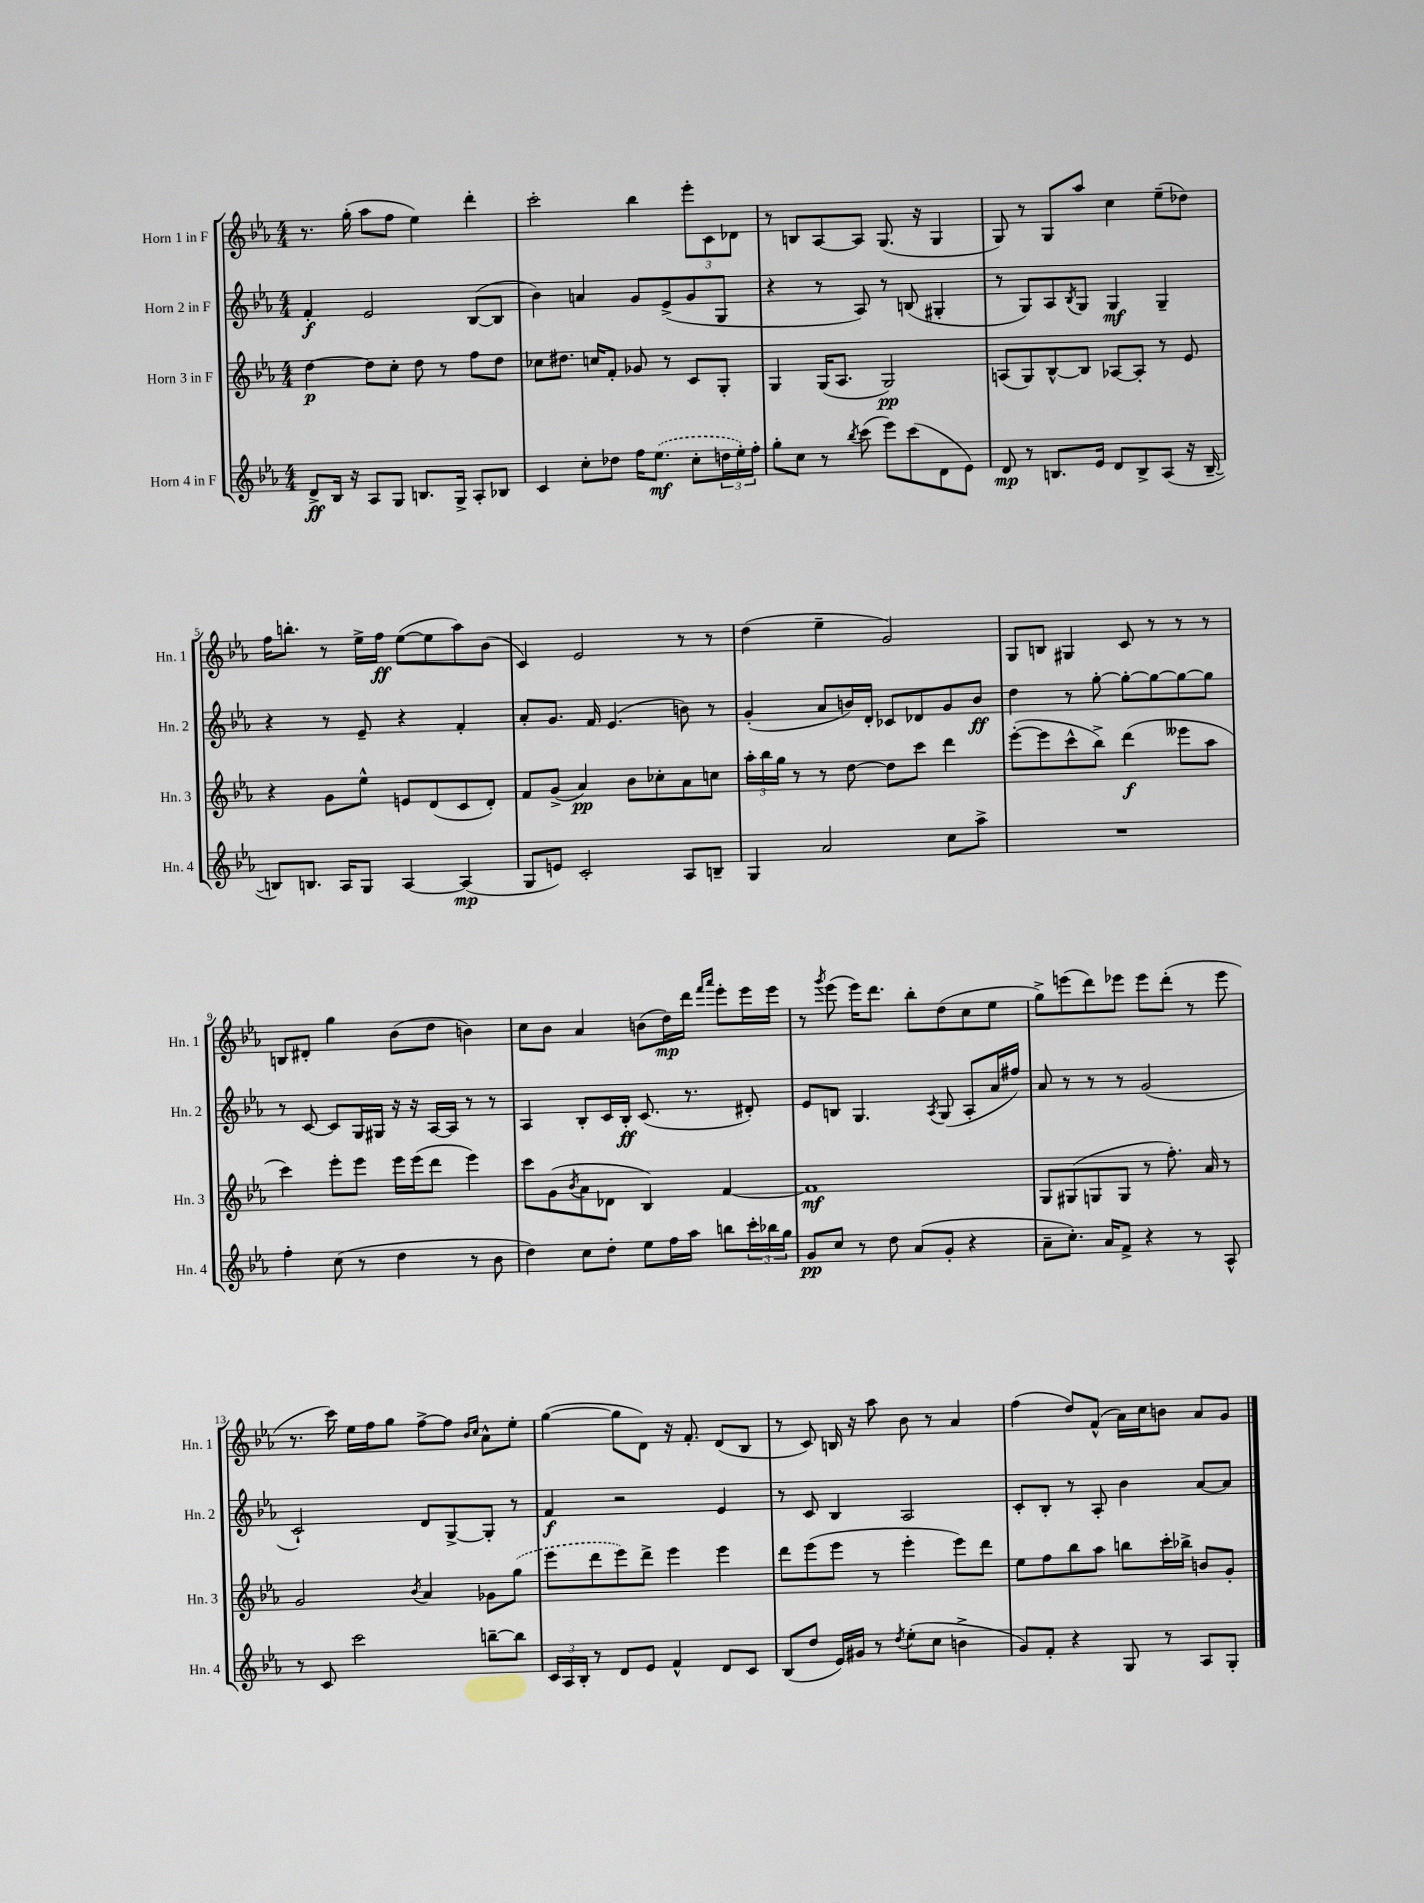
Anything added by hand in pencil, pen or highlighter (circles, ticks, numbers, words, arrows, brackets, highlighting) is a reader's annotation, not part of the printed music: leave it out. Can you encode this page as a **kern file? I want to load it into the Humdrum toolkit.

**kern	**kern	**kern	**kern
*staff4	*staff3	*staff2	*staff1
*clefG2	*clefG2	*clefG2	*clefG2
*k[b-e-a-]	*k[b-e-a-]	*k[b-e-a-]	*k[b-e-a-]
*M4/4	*M4/4	*M4/4	*M4/4
8d^	[4dd	4f'	8.r
16B-	.	.	.
16r	.	.	(16gg'
8A-	8dd]	2e-	8aa-
8G	8cc'	.	8ff
8.B	8dd	.	4ee-)
.	8r	.	.
16G^	.	.	.
8A-'	8ff	([8B-	4ddd'
8B-	8dd	8B-]	.
=	=	=	=
4c	8cc-	4b-)	2ccc'
.	8.dd#	.	.
8cc'	.	4a	.
.	16cc	.	.
8dd-	8f'	.	.
16ff	8g-	8g	4bb-
(8.ee-	.	.	.
.	8r	(8e-^	.
8cc'	8c	8g	12eee-'
.	.	.	12c
24dd	8G'	8G	.
24ee-')	.	.	12d-
24ff'	.	.	.
=	=	=	=
8gg'	4G	4r	8r
8cc	.	.	8B
8r	(16G	8r	[8A-
.	8.A-	.	.
8qbb-	.	.	.
(8ccc	.	8A-)	8A-]
8eee-)	2G)	8r	(8.G
(8ccc	.	(8B	.
.	.	.	16r
8d	.	4G#'	4G
8e-)	.	.	.
=	=	=	=
8d	(8A	8r	8G)
8r	8G)	8G)	8r
8.B	[8B-^^	8A-	8G
.	.	8qB-	.
.	8B-]	8G	8aa-
16e-	.	.	.
8d	[8A-	4G	4cc
8B^	8A-']	.	.
(8A-	8r	4G~	(8ee-~
16r	8e-	.	8dd-)
[16B~	.	.	.
=	=	=	=
8B])	4r	4r	16ff
.	.	.	8.bb'
8.B	.	.	.
.	8g	8r	8r
16A-	.	.	.
8G	8ee-^^	8e-~	16ee-^
.	.	.	16ff
[4A-	8e	4r	([8ee-
.	(8d	.	8ee-]
(4A-]	8c	4f'	8aa-)
.	8d')	.	(8b-
=	=	=	=
8G	8f	8a-'	4c)
8e)	(8g^	8.g	.
2c'	4a-)	.	2e-
.	.	16f	.
.	.	(4.e-	.
.	8b-	.	.
.	8cc-'	.	.
8A-	8a-	8b)	8r
8B~	8cc	8r	8r
=	=	=	=
4G	24aa-'	(4g'	(4dd
.	24bb-	.	.
.	24gg	.	.
.	8r	.	.
2a-	8r	8a-	4ee-~
.	[8dd	16b)	.
.	.	16d'	.
.	8dd]	8c-	2g)
.	8ccc	8d-	.
8cc	4ddd	8g	.
8aa-^	.	8b	.
=	=	=	=
1r	([8eee-'	4dd	8G
.	8eee-]	.	8B
.	8ccc^^	8r	4G#
.	8bb-^)	[8gg'	.
.	(4ddd	8gg'_	8c
.	.	8gg_	8r
.	8eee--	8gg_	8r
.	8aa-	8gg]	8r
=	=	=	=
4ff'	4ccc)	8r	8B
.	.	[8c	8d#'
(8cc	8eee-'	8c]	4gg
8r	8eee-	16G	.
.	.	16G#	.
4dd	16eee-	16r	(8b-
.	(16eee-	16r	.
.	8ddd	[16A-	8dd
.	.	16A-]	.
8r	4eee-)	8r	4b)
8b-	.	8r	.
=	=	=	=
4dd)	8ccc	4A-	8cc
.	(8g	.	8b-
.	8qb-	.	.
8cc	8a-	8B-'	4a-
8dd'	8d-	16c	.
.	.	16B-'	.
8ee-	4B-)	(8.c	(8b
16ff	.	.	16dd)
16aa-	.	8.r	16ddd
.	.	.	16qqfff
.	.	.	16qqaaa-
8bb	[4f	.	8eee-'
24ccc'	.	8d#')	16eee-
24bb-	.	.	.
.	.	.	16eee-
24gg	.	.	.
=	=	=	=
8g	1f]	8e-	8r
.	.	.	8qggg
8cc	.	8B	(8eee-
8r	.	4.G	16eee-)
.	.	.	8.ddd
8dd	.	.	.
(8a-	.	.	8bb-'
.	.	8qA-	.
8g'	.	(8G	(8dd
4r	.	8A-'	8cc
.	.	16a-	8ee-
.	.	16ff#)	.
=	=	=	=
8a-~	8G	8a-	8gg^)
8.cc')	(8G#	8r	(8eee
.	8G	8r	8ddd)
16a-	.	.	.
8f^	8G	8r	8eee-
4r	8r	(2g	8eee-
.	8.ff')	.	(8ddd'
8r	.	.	8r
.	16a-	.	.
8A-^^	8r	.	8eee-
=	=	=	=
8r	2g	2c`)	8.r
8c	.	.	.
.	.	.	16ccc)
2ccc	.	.	16ee-
.	.	.	16ff
.	.	.	8gg
.	8qb-	.	.
.	4a-	8d	[8ff^
.	.	[8G^	8ff]
.	.	.	16qqb-
.	.	.	16qqcc
[8bb~	8g-	8G']	8a-^^
8bb]	(8gg	8r	8ee-'
=	=	=	=
24c	8eee-	4f	([4gg
24A-	.	.	.
24B-'	.	.	.
8r	8ddd	.	.
8d	8eee-)	2r	8gg]
8e-	8ddd^	.	8d)
4f^^	4eee-	.	16r
.	.	.	8.f'
8d	4eee-	4e-	(8d
8c	.	.	8B-
=	=	=	=
(8B-	8ddd	8r	8r
8dd	(8eee-	8c	8c)
16e-)	8eee-	4B-	16B
16g#	.	.	16r
8r	8r	.	8aa-
8qdd	.	.	.
(8ee-'	4eee-'	2A-	8b-
8cc	.	.	8r
4b^	8eee-)	.	4a-
.	8ddd	.	.
=	=	=	=
8g)	8ee-	8c'	(4ff
8f'	8ff	8B-'	.
4r	8bb-	8r	8dd)
.	8aa-	8A-'	(8f^^
8G	8bb	4b-	16a-)
.	.	.	16cc
8r	16ccc'	.	8b
.	16bb-^	.	.
8A-	8b	[8a-	8a-
8G'	8g'	8a-]	8g
==	==	==	==
*-	*-	*-	*-
